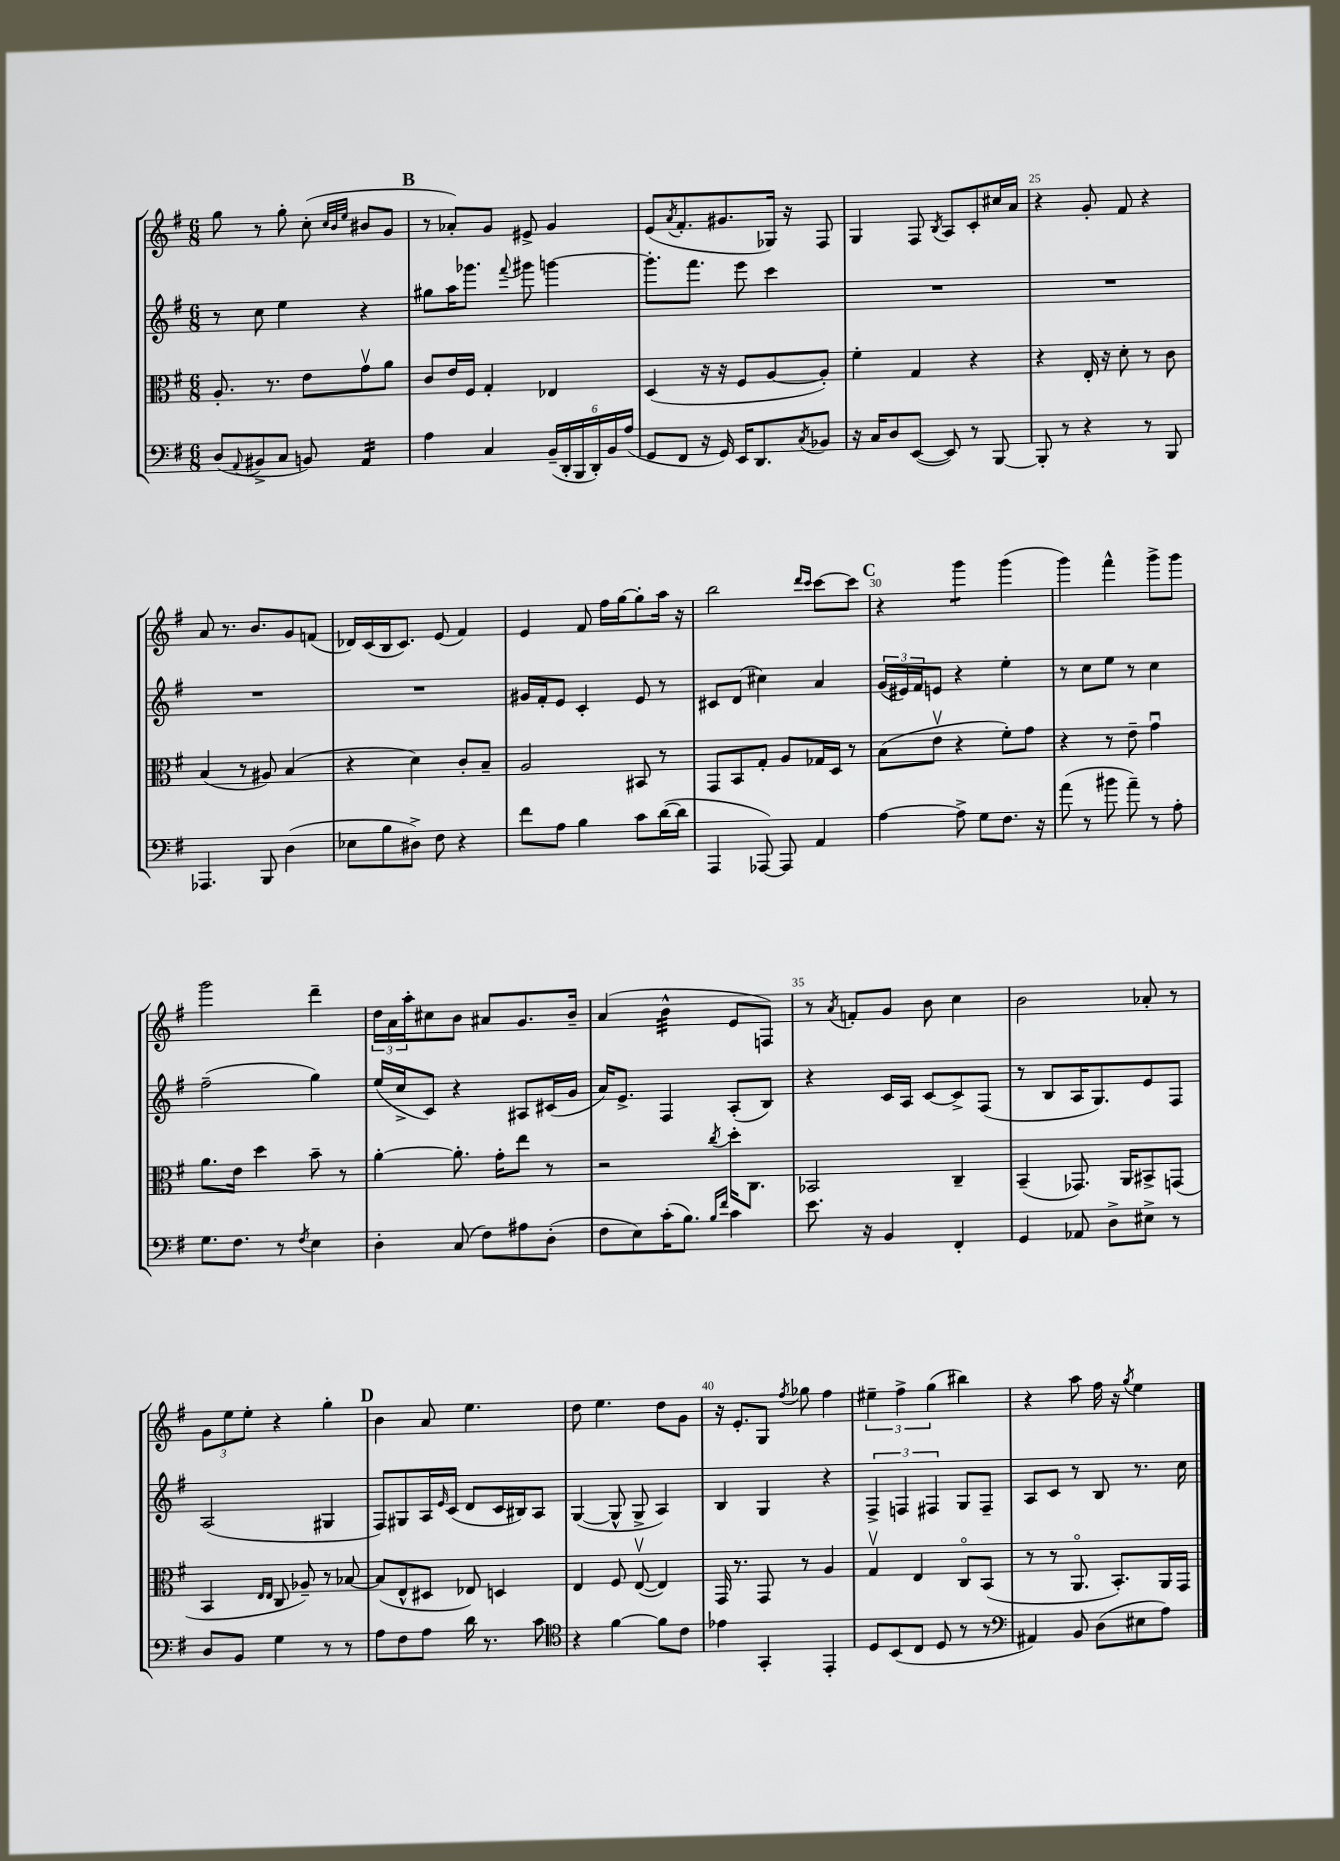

**kern	**kern	**kern	**kern
*staff4	*staff3	*staff2	*staff1
*clefF4	*clefC3	*clefG2	*clefG2
*k[f#]	*k[f#]	*k[f#]	*k[f#]
*M6/8	*M6/8	*M6/8	*M6/8
(8D	8.A'	8r	8gg
8qqAA	.	.	.
8BB#^	.	8cc	8r
.	8.r	.	.
8C	.	4ee	8gg'
8BB)	8e	.	(8cc'
.	.	.	32qqcc
.	.	.	32qqb
.	.	.	32qqee
4AA	8gv	4r	8b#
.	8a	.	8g
=	=	=	=
4A	8c	8gg#	8r
.	16e	16aa	8a-')
.	16F#	8.ggg-	.
4C	4G'	.	8g
.	.	8qqfff#	.
.	.	8ggg#	8e#^
(24BB~	4E-	[4ggg	4g
24DD'	.	.	.
24BBB	.	.	.
24DD')	.	.	.
24BB	.	.	.
(24A	.	.	.
=	=	=	=
8GG	(4D	8.ggg']	(8e
.	.	.	8qa
8FF#	.	.	8.f#'
.	.	8.fff#	.
16r	16r	.	.
16GG)	16r	.	8.g#
16EE	8F#	8eee	.
8.DD	.	.	.
.	[8A	4ccc	16G-)
.	.	.	16r
8qC	.	.	.
8BB-	8A'])	.	8F#
=	=	=	=
16r	4f#'	2.r	4G
16C	.	.	.
8D	.	.	.
([8EE	4G	.	8F#
.	.	.	8qB
8EE])	.	.	8A
8r	4r	.	8c'
[8BBB	.	.	16cc#
.	.	.	16a
=	=	=	=
8BBB']	4r	2.r	4r
8r	.	.	.
4r	16E'	.	8g'
.	16r	.	.
.	8d'	.	8f#
8r	8r	.	4r
8BBB	8c	.	.
=	=	=	=
4.AAA-	(4B	2.r	8a
.	.	.	8.r
.	8r	.	.
.	.	.	8.b
8BBB	8A#)	.	.
(4D	(4B	.	8g
.	.	.	(8f
=	=	=	=
8E-	4r	2.r	16d-)
.	.	.	(16c
8B	.	.	16B
.	.	.	8.c)
8D#^)	4d)	.	.
8F#	.	.	(8e
4r	8c'	.	4f#)
.	8B~	.	.
=	=	=	=
8f#	2A	16g#	4e
.	.	16f#'	.
8A	.	8e	.
4B	.	4c'	8f#
.	.	.	16ff#
.	.	.	[16gg
8c	8BB#	8e	8gg']
([16d	8r	8r	16aa
16d]	.	.	16r
=	=	=	=
4AAA	8GG	8c#	2bb
.	8BB	(8d	.
[8AAA-)	8G'	4cc#)	.
8AAA-]	8A	.	.
.	.	.	16qqddd
.	.	.	16qqccc
4AA	16G-	4a	[8ccc
.	16D	.	.
.	8r	.	8ccc]
=	=	=	=
[4A	(8B	(24g	4r
.	.	24e#)	.
.	.	24f#	.
.	8ev	8e	.
8A^]	4r	4r	4ggg
8G	.	.	.
8.F#	8f#')	4ee'	(4ggg
.	8g	.	.
16r	.	.	.
=	=	=	=
(8a	4r	8r	4ggg)
8r	.	8cc	.
8b#	8r	8ee	4fff#^^
8a~)	8e~	8r	.
8r	4gu	4cc	8ggg^
8A'	.	.	8ggg
=	=	=	=
8.G	8.a	(2ff#~	2ggg
8.F#	16e	.	.
.	4dd	.	.
8r	.	.	.
8qF#	.	.	.
4E	8b~	4gg)	4ddd~
.	8r	.	.
=	=	=	=
4D'	[4a'	(16ee	24dd
.	.	.	24a
.	.	16cc^	.
.	.	.	24aa'
.	.	8c)	8cc#
(8C	8.a']	4r	8b
8F#)	.	.	8a#
.	16g'	.	.
8A#	8ee	8A#	8.g
(8D'	8r	(16c#	.
.	.	16g	16b~
=	=	=	=
8F#	2r	16a)	(4a
.	.	8.e^	.
8E)	.	.	.
(16c'	.	4F#	4b^^
8.B)	.	.	.
16qqB	.	.	.
16qqf#	8qcc	.	.
4c	16dd'	(8A'	8e
.	8.C	.	.
.	.	8B)	8F)
=	=	=	=
8.e	2BB-	4r	8r
.	.	.	8qa
.	.	.	8f'
16r	.	.	.
4BB	.	16c	8g
.	.	16A	.
.	.	[8c	8b
4FF#'	4C~	8c^]	4cc
.	.	(8F#	.
=	=	=	=
4GG	(4BB~	8r	2b
.	.	8B	.
8AA-	8.GG-)	16A	.
.	.	8.G)	.
8D^	.	.	.
.	16AA	.	.
8E#^	8BB#^	8e	8a-'
8r	(8GG	8F#	8r
=	=	=	=
8D	4BB	(2A	12g
.	.	.	12ee
8BB	.	.	.
.	.	.	12ee'
.	16qqE	.	.
.	16qqE	.	.
4G	8C	.	4r
.	8A-~)	.	.
8r	8r	4G#	4gg'
8r	[8B-	.	.
=	=	=	=
8A	(8B-]	8F#)	4b
8F#	8E^^	8G#	.
8A	8D#	16A	8a
.	.	16qqe	.
.	.	(16c	.
16d	8E-)	8d	4.ee
8.r	.	.	.
.	4D	16c	.
.	.	16B#)	.
8c	.	8A	.
=	=	=	=
*clefC4	*	*	*
4r	4E	([4G	8dd
.	.	.	4.ee
[4f#	8F#	8G^^]	.
.	([8Ev	8G^	.
8f#]	4E])	4A)	8dd
8c	.	.	8g
=	=	=	=
4e-	16GG	4B	16r
.	8.r	.	8.e'
4GG'	8GG	4G	8G
.	.	.	8qff#
.	8r	.	8gg-
4EE'	4A	4r	4ff#
=	=	=	=
8D	4Gv	6F#^	6ee#~
(8BB	.	.	.
.	.	6F	6ff#^
8C	4E	.	.
.	.	6F#	(6gg
8D	.	.	.
8r	8Co	8G	4bb#)
8r	(8BB	8F#~	.
=	=	=	=
*clefF4	*	*	*
4AA#)	8r	8A	4r
.	8r	8c	.
8BB	8.AAo	8r	8aa
(8D	.	8B	16ff#
.	8.BB')	.	16r
.	.	.	8qgg
8E#	.	8.r	4ee
8A)	16AA	.	.
.	16GG	16cc	.
==	==	==	==
*-	*-	*-	*-
